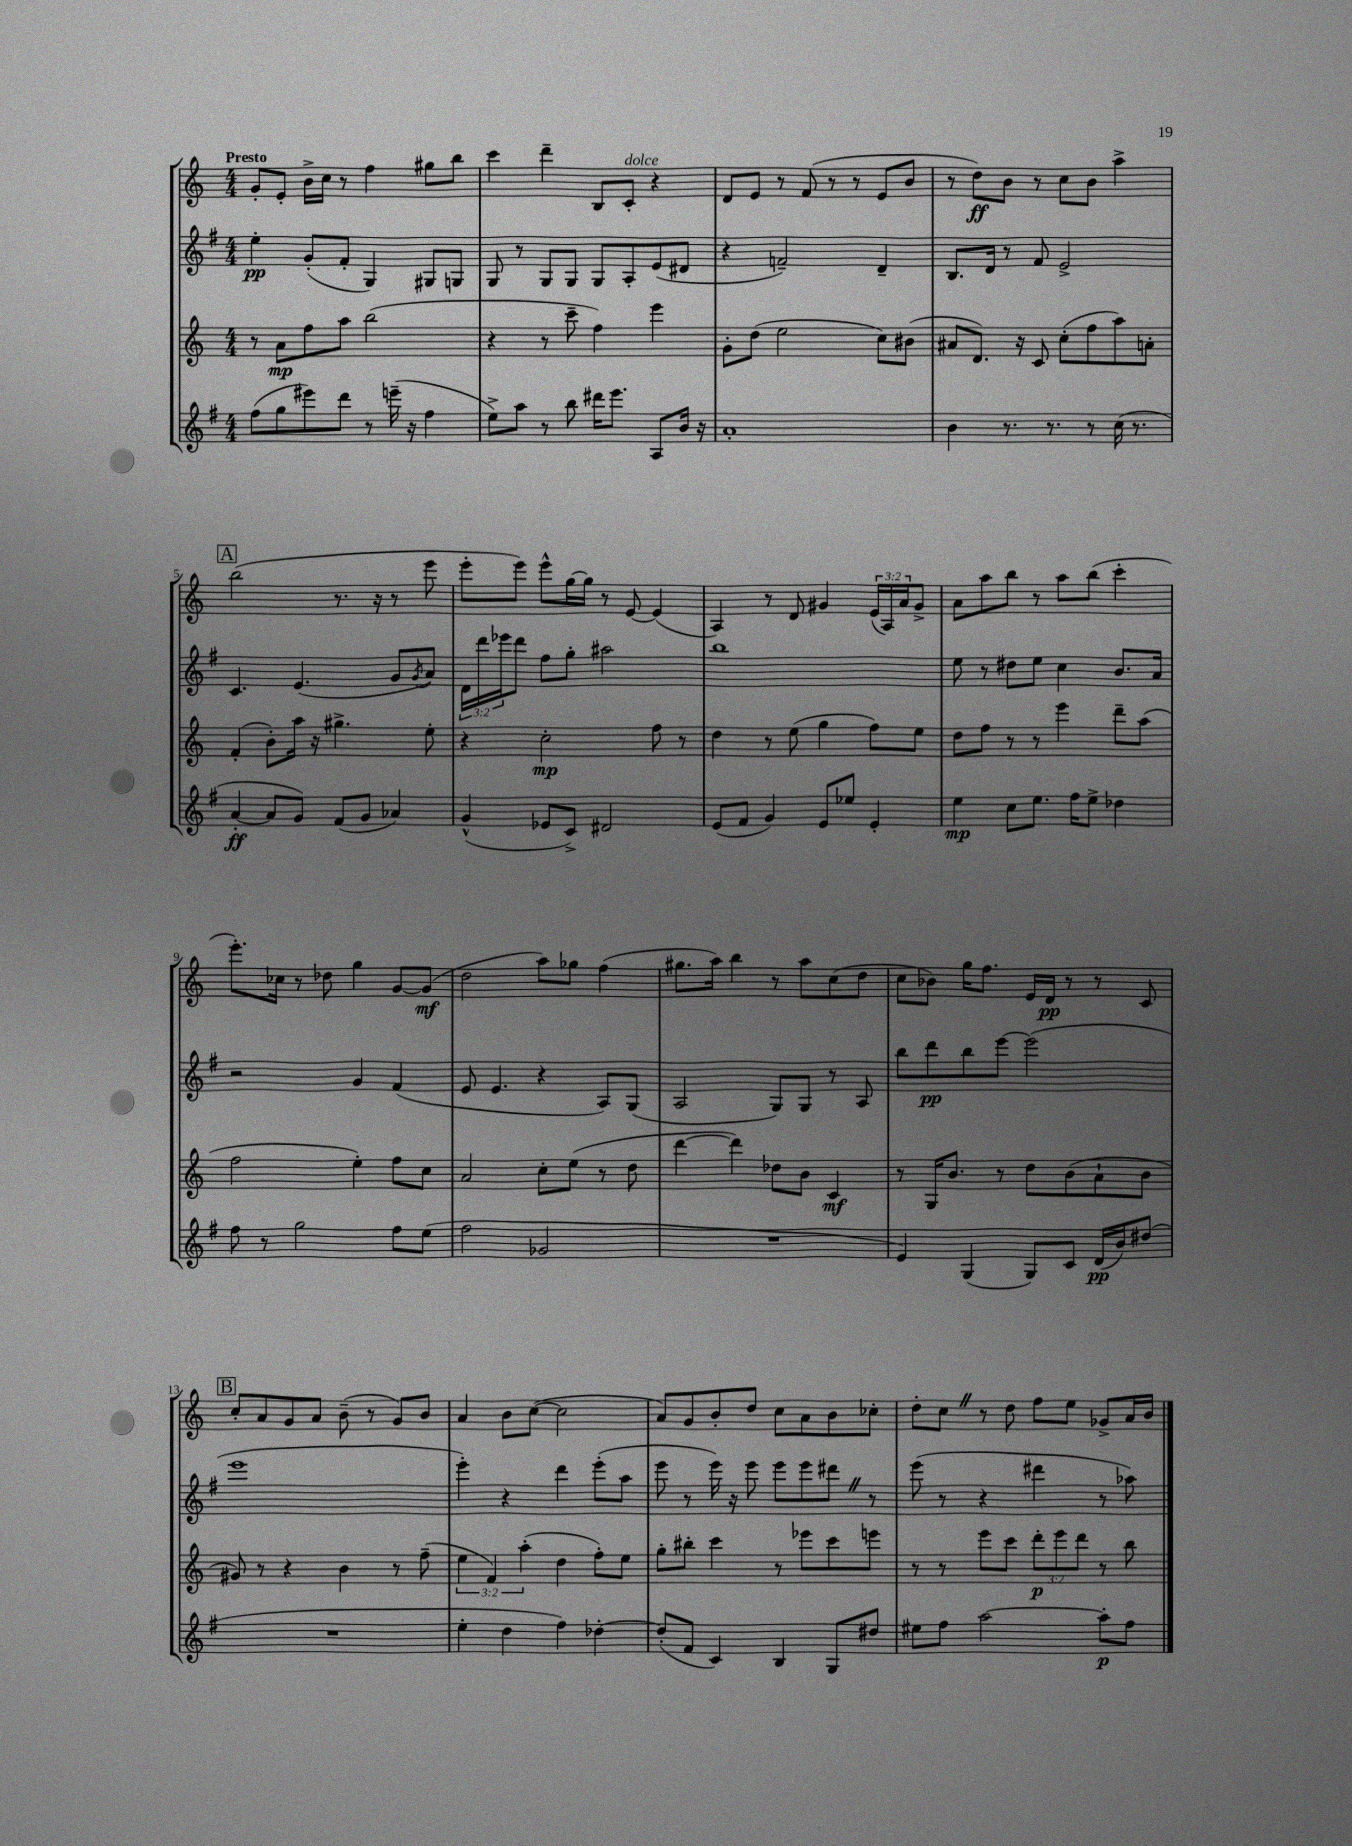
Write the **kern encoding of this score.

**kern	**kern	**kern	**kern
*staff4	*staff3	*staff2	*staff1
*clefG2	*clefG2	*clefG2	*clefG2
*k[f#]	*k[]	*k[f#]	*k[]
*M4/4	*M4/4	*M4/4	*M4/4
(8ff#	8r	4ee'	8g'
8gg	8a	.	8e'
8eee#)	8ff	(8g'	16b^
.	.	.	16cc
8ddd	8aa	8f#'	8r
8r	(2bb	4G)	4ff
(16eee~	.	.	.
16r	.	.	.
4ff#	.	8G#	8gg#
.	.	8G	8bb
=	=	=	=
8ee^)	4r	8G	4ccc
8aa	.	8r	.
8r	8r	8G	4ddd~
8bb	8ccc~	8G	.
16ddd#	4ff)	8G	8B
8.eee	.	.	.
.	.	8A'	8c'
8A	4eee	(8e	4r
16b	.	8d#	.
16r	.	.	.
=	=	=	=
1a'	8g'	4r	8d
.	(8dd	.	8e
.	2ee	2f~)	8r
.	.	.	(8f
.	.	.	8r
.	.	.	8r
.	8cc)	4d~	8e
.	(8b#	.	8b
=	=	=	=
4b	8a#	8.B	8r
.	8.d)	.	8dd)
.	.	16d	.
8.r	.	8r	8b
.	16r	.	.
.	8c	8f#	8r
8.r	.	.	.
.	(8cc'	2e^	8cc
8r	8ff	.	8b
(16cc	8aa)	.	4aa^
8.r	.	.	.
.	8a'	.	.
=	=	=	=
[4a'	(4f'	4.c	(2bb
8a]	8b')	.	.
8g)	16aa	(4.e	.
.	16r	.	.
(8f#	4.gg#^	.	8.r
8g	.	.	.
.	.	.	16r
4a-)	.	8g	8r
.	.	8qg	.
.	8ee'	8a)	8eee
=	=	=	=
(4g^^	4r	24d	8eee'
.	.	24ddd	.
.	.	24eee-	.
.	.	8ddd	8eee)
8e-	2cc'	8ff#	8eee^^
8c^)	.	8gg'	[16gg
.	.	.	16gg]
2d#	.	2aa#	8r
.	.	.	[8e
.	8ff	.	(4e]
.	8r	.	.
=	=	=	=
(8e	4dd	1bb	4A)
8f#	.	.	.
4g)	8r	.	8r
.	(8ee	.	8d
8e	4gg	.	4g#
8ee-	.	.	.
4e'	8ff)	.	(24e
.	.	.	24A)
.	.	.	24a
.	8ee	.	8g#^
=	=	=	=
4ee	8dd	8ee	8a
.	8ff	8r	8aa
8cc	8r	8dd#	8bb
8.ee	8r	8ee	8r
.	4eee	4cc	8aa
16ff#	.	.	.
8ee^	.	.	(8bb
4dd-	8ddd~	8.b	4ccc'
.	(8aa	.	.
.	.	16a	.
=	=	=	=
8ff#	2ff	2r	8.eee')
8r	.	.	.
.	.	.	16cc-
2gg	.	.	8r
.	.	.	8dd-
.	4ee')	4g	4gg
8ff#	8ff	(4f#	[8g
(8ee	8cc	.	(8g]
=	=	=	=
2ff#	2a	8e	2dd
.	.	4.e	.
2g-	8cc'	4r	8aa)
.	(8ee	.	8gg-
.	8r	8A)	(4ff
.	8dd	(8G	.
=	=	=	=
1r	[4ddd	2A	8.gg#
.	.	.	16aa)
.	4ddd])	.	4bb
.	8dd-	8G)	8r
.	8b	8G	8aa
.	4c	8r	(8cc
.	.	8A	8dd
=	=	=	=
4e)	8r	8bb	8cc
.	16G	8ddd	8b-)
.	8.b	.	.
(4G	.	8bb	16gg
.	.	.	8.ff
.	8r	[8eee	.
8G)	8dd	(2eee]	16e
.	.	.	16d
8c	(8b	.	8r
(16d	8a`	.	8r
16b)	.	.	.
(8dd#	8b	.	8c
=	=	=	=
1r	8g#)	1eee	8cc'
.	8r	.	8a
.	4r	.	8g
.	.	.	8a
.	4b	.	(8b~
.	.	.	8r
.	8r	.	8g)
.	(8ff~	.	8b
=	=	=	=
4ee'	6ee	4eee')	4a
.	6f)	.	.
4dd	.	4r	8b
.	(6aa'	.	.
.	.	.	([8cc
4ff#)	4dd	4ddd	2cc]
[4dd-'	8ff')	(8eee'	.
.	8ee	8aa	.
=	=	=	=
(8dd-']	8gg'	8eee	8a)
8f#	8bb#'	8r	8g
4c)	4ccc	16eee)	8b'
.	.	16r	.
.	.	8eee	8dd
4B	8r	8eee	8cc
.	8eee-	8eee	8a
8G	8ccc	8ddd#	8b
8dd#	8eee	8r	8cc-'
=	=	=	=
8ee#	8r	(8eee	8dd'
8ff#	8r	8r	8cc
[2aa	8eee	4r	8r
.	8ccc	.	8dd
.	12ddd'	4ddd#	8ff
.	12eee	.	.
.	.	.	8ee
.	12ddd	.	.
8aa']	8r	8r	8g-^
8ff#	8bb	8aa-)	16a
.	.	.	16b
==	==	==	==
*-	*-	*-	*-
